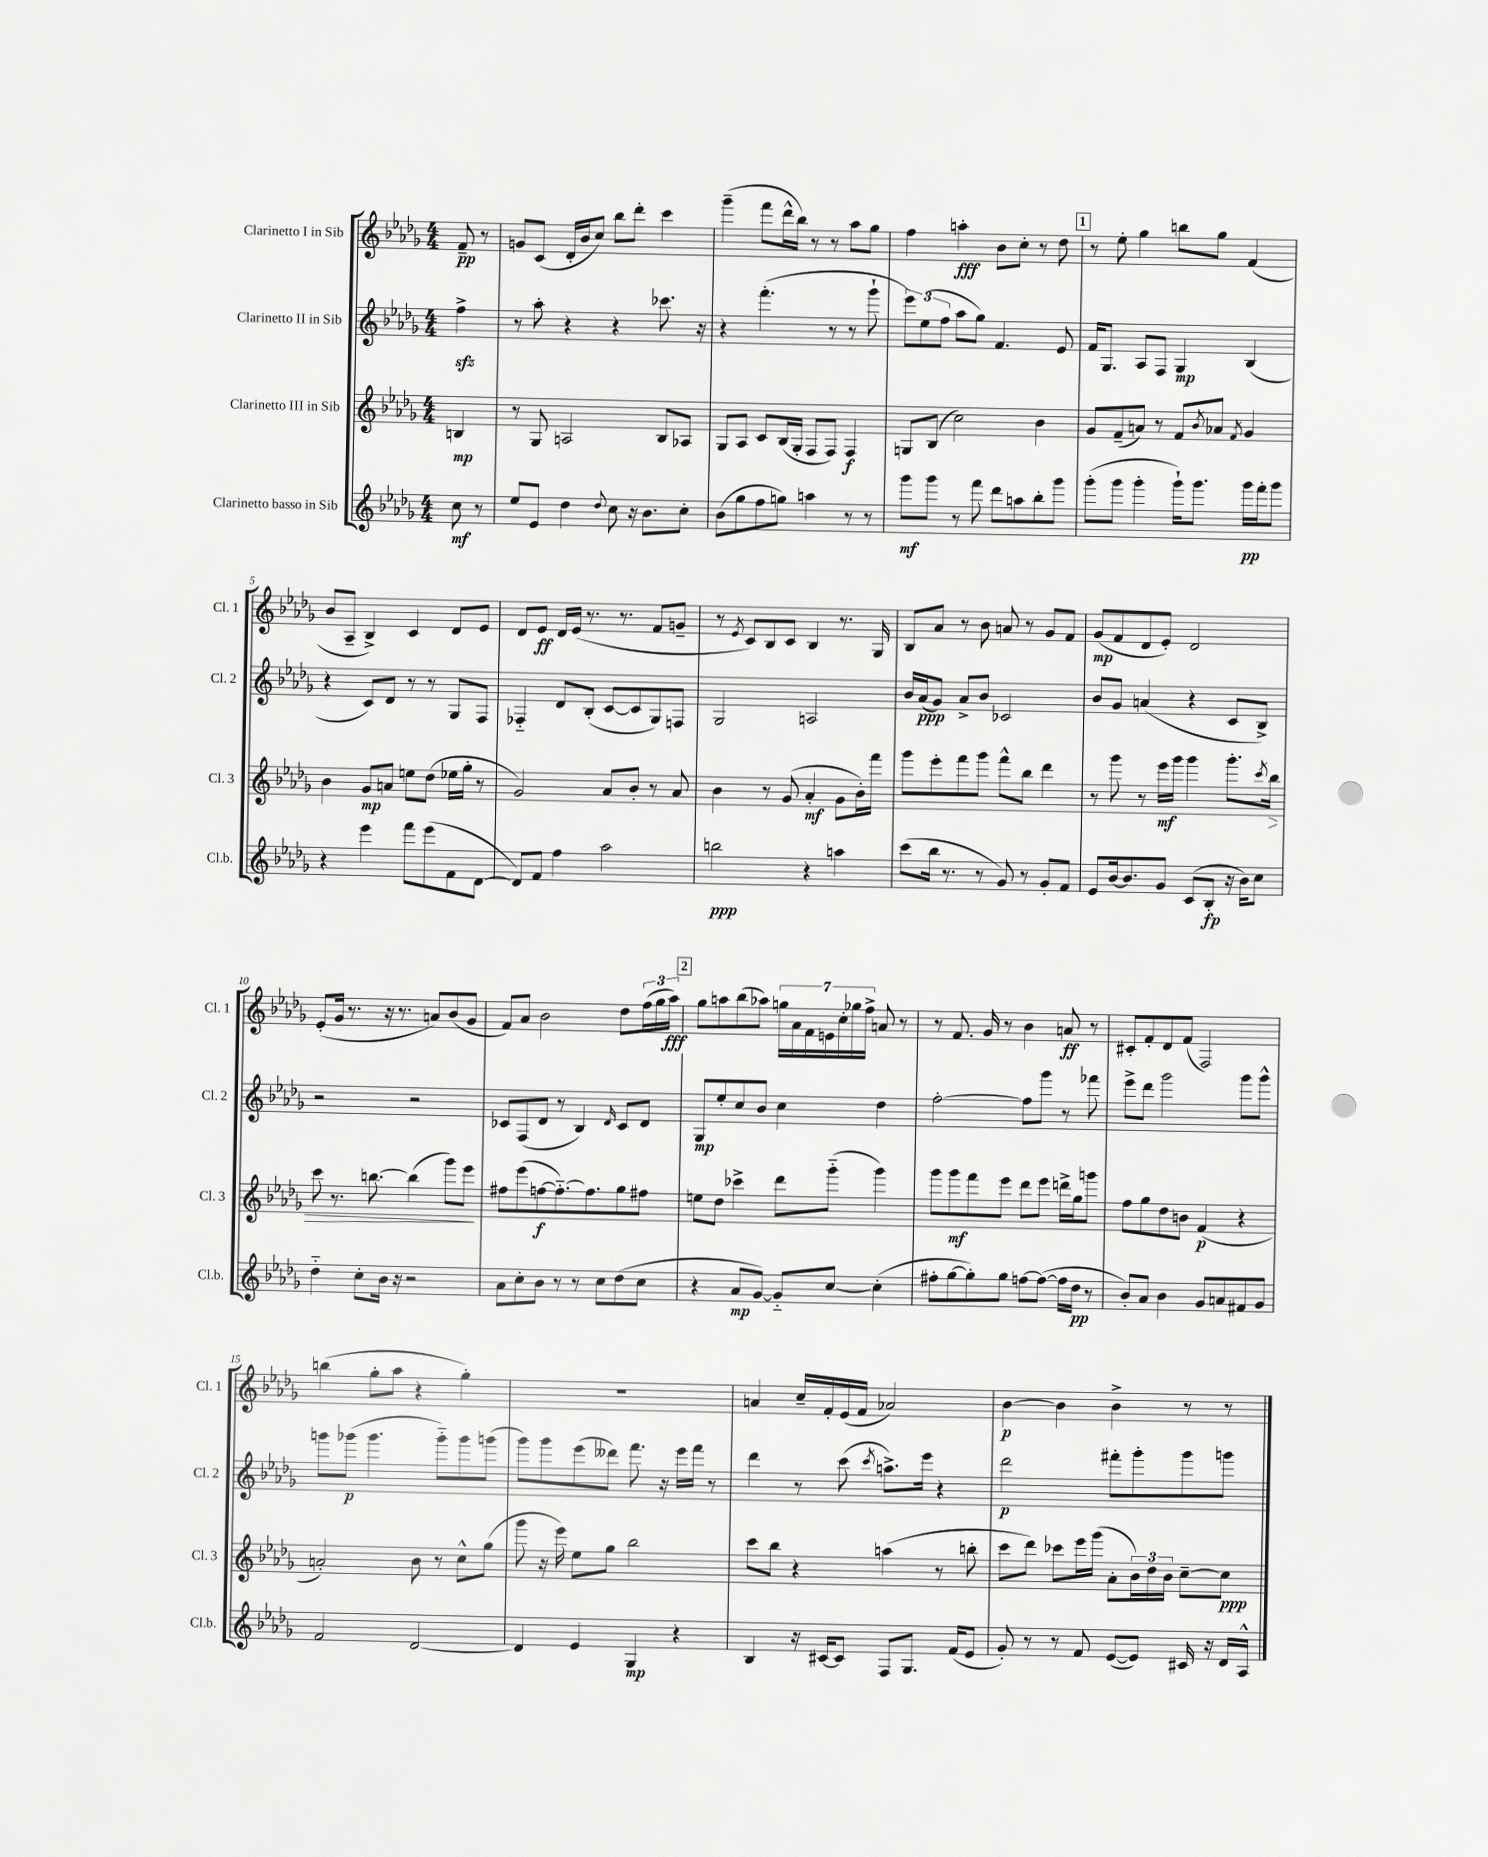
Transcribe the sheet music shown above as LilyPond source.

<<
\new StaffGroup <<
\new Staff = "s0" \with { instrumentName = "Clarinetto I in Sib" shortInstrumentName = "Cl. 1" } {
    \clef treble \key des \major \numericTimeSignature \time 4/4 \partial 4
    f'8--\pp r8 |
    g'8 c'8( des'16-. bes'16 c''8) bes''8 des'''8-. c'''4 |
    ges'''4--( f'''8 des'''16-^ bes''16) r8 r8 aes''8 ges''8 |
    f''4 a''4-.\fff bes'8 c''8-. r8 des''8 |
    \mark \markup { \box "1" } r8 ees''8-. ges''4 b''8 ges''8 f'4( |
    bes'8 aes8-- bes4->) c'4 des'8 ees'8 |
    des'8 ees'8\ff des'16 ees'16( r8. r8. f'8 g'8-- |
    r8 \acciaccatura { ees'8 } c'8) bes8 c'8 bes4 r8. ges16 |
    bes8 aes'8 r8 bes'8 a'8 r8 ges'8 f'8 |
    ges'8\mp( f'8 des'8 ees'8-.) des'2 |
    ees'8-.( ges'16 r8. r16 r8. a'8) bes'8( ges'8 |
    f'8) aes'8 bes'2 des''8 \tuplet 3/2 { f''16( ges''16 aes''16\fff) } |
    \mark \markup { \box "2" } ges''8 a''8 bes''8( aes''8) \tuplet 7/4 { g''16 aes'16 f'16 e'16 c''16-. ges''16 f''16-> } a'8 r8 |
    r8 f'8. ges'16 r8 bes'4 a'8\ff r8 |
    cis'8-. f'8-. des'8 f'8( f2) |
    b''4( ges''8-. aes''8 r4 ges''4-.) |
    R1 |
    a'4 c''16-- f'16-. ees'16( f'16 aes'2) |
    bes'4~\p bes'4 bes'4-> r8 r8 \bar "|." |
}
\new Staff = "s1" \with { instrumentName = "Clarinetto II in Sib" shortInstrumentName = "Cl. 2" } {
    \clef treble \key des \major \numericTimeSignature \time 4/4 \partial 4
    f''4->\sfz |
    r8 aes''8-. r4 r4 ces'''8. r16 |
    r4 f'''4.-.( r8 r8 ges'''8-! |
    \tuplet 3/2 { ees'''8) ees''8( f''8 } aes''8 ges''8) f'4. ees'8 |
    \mark \markup { \box "1" } f'16 ges8. aes8 f8 ges4\mp bes4( |
    r4 c'8) des'8 r8 r8 ges8 f8 |
    fes4-_ des'8 bes8-.( c'8~ c'8 ges8) f8 |
    ges2 a2 |
    bes'16 aes'16\ppp( ges'8) aes'8-> bes'8 ces'2 |
    bes'8 ges'8 a'4( r4 c'8 bes8->) |
    r2 r2 |
    ces'8 f8( des'8 r8 bes4) \grace { des'16 } ces'8 des'8 |
    \mark \markup { \box "2" } ges8\mp ees''8-. c''8 bes'8 c''4 des''4 |
    f''2~-. f''8 ges'''8 r8 fes'''8 |
    ees'''8-> des'''8 ges'''2 ges'''8 ges'''8-^ |
    g'''8 ges'''8\p( ges'''4. ges'''8-_) ges'''8 g'''8( |
    ges'''8) ges'''8 ees'''8( deses'''8) f'''8. r16 ees'''16 f'''16 r8 |
    des'''4 r8 c'''8( \acciaccatura { c'''8 } a''8.->) ees'''16 r4 |
    des'''2\p fis'''8-. ges'''8-. ges'''8 g'''8 \bar "|." |
}
\new Staff = "s2" \with { instrumentName = "Clarinetto III in Sib" shortInstrumentName = "Cl. 3" } {
    \clef treble \key des \major \numericTimeSignature \time 4/4 \partial 4
    b4\mp |
    r8 ges8 a2 bes8 aes8 |
    ges8 aes8 c'8 bes16( ges16-. f8 f8) f4\f |
    g8 bes8( c''2) bes'4 |
    \mark \markup { \box "1" } ges'8 f'8--( a'8) r8 f'8 \acciaccatura { bes'8 } aes'8 \acciaccatura { f'8 } ges'4 |
    bes'4 ges'8\mp a'8 e''8 des''8( ees''16 ges''16-. r8 |
    ges'2) aes'8 bes'8-. r8 aes'8 |
    bes'4 r8 ges'8( aes'4-.\mf ges'8 bes'16-.) f'''16 |
    ges'''8 ees'''8-. f'''8 ges'''8 f'''8-^ bes''8 des'''4 |
    r8 ges'''8 r8 ees'''16\mf ges'''16 ges'''4 ges'''8.-. \acciaccatura { c'''8 } bes''16\> |
    c'''8 r8. b''8.~ b''4( ges'''8) ees'''8\! |
    fis''8 ees'''8( f''8~\f f''8.~-_) f''8. ges''8 fis''8 |
    \mark \markup { \box "2" } e''8 des''8 ces'''4-> des'''8 ges'''8-_( ges'''4) |
    ges'''8 ges'''8\mf f'''8 ees'''8 des'''8 ees'''8 d'''16-> ges''16 g'''8 |
    f''8 ges''8 des''8 b'8 f'4\p( r4 |
    a'2-.) bes'8 r8 c''8-^ ges''8( |
    ges'''8 r16 ees'''16) ees''8 ges''8 bes''2 |
    c'''8 bes''8 r4 a''4( r8 b''8-. |
    c'''8 des'''8) ces'''8 ees'''16 ges'''16( aes'8-. \tuplet 3/2 { bes'16) des''16 bes'16 } c''8~-- c''8\ppp \bar "|." |
}
\new Staff = "s3" \with { instrumentName = "Clarinetto basso in Sib" shortInstrumentName = "Cl.b." } {
    \clef treble \key des \major \numericTimeSignature \time 4/4 \partial 4
    c''8\mf r8 |
    ees''8 ees'8 des''4 \appoggiatura { des''8 } c''8 r16 bes'8. c''8-. |
    bes'8( ges''8 f''8 g''8) a''4 r8 r8 |
    ges'''8\mf ges'''8 r8 f'''8 des'''8 a''8 bes''8-. ges'''8 |
    \mark \markup { \box "1" } ges'''8-.( ges'''8 ges'''4-. ges'''16-!) ges'''8. ges'''16\pp f'''16-. ges'''8 |
    r4 ees'''4 f'''8 ees'''8( f'8 des'8~ |
    des'8) f'8 f''4 aes''2 |
    b''2\ppp r4 a''4 |
    c'''8( bes''16 r8. r8 ges'8) r8 ges'8-. f'8 |
    ees'8 bes'16~ bes'8. ges'8 c'8( bes8-.\fp r16 bes'16) c''8 |
    des''4-_ c''8-. bes'16 r16 r2 |
    aes'8 c''8-. bes'8 r8 r8 c''8 des''8( c''8 |
    \mark \markup { \box "2" } r4 aes'8\mp ges'8~) ges'8-_ c''8~ c''4-.( |
    fis''8-. ges''8~ ges''8-.) ges''8 f''8~ f''8~( f''16 des''16\pp r8 |
    bes'8-.) aes'8 bes'4 ges'8 a'8 fis'8 ges'8 |
    f'2 des'2~ |
    des'4 ees'4 ges4\mp r4 |
    bes4 r16 cis'16~ cis'8 f8 ges8. f'16( ees'8 |
    ges'8-.) r8 r8 f'8 ees'8~( ees'8) cis'16 r16 des'16 aes16-^ \bar "|." |
}
>>
>>
